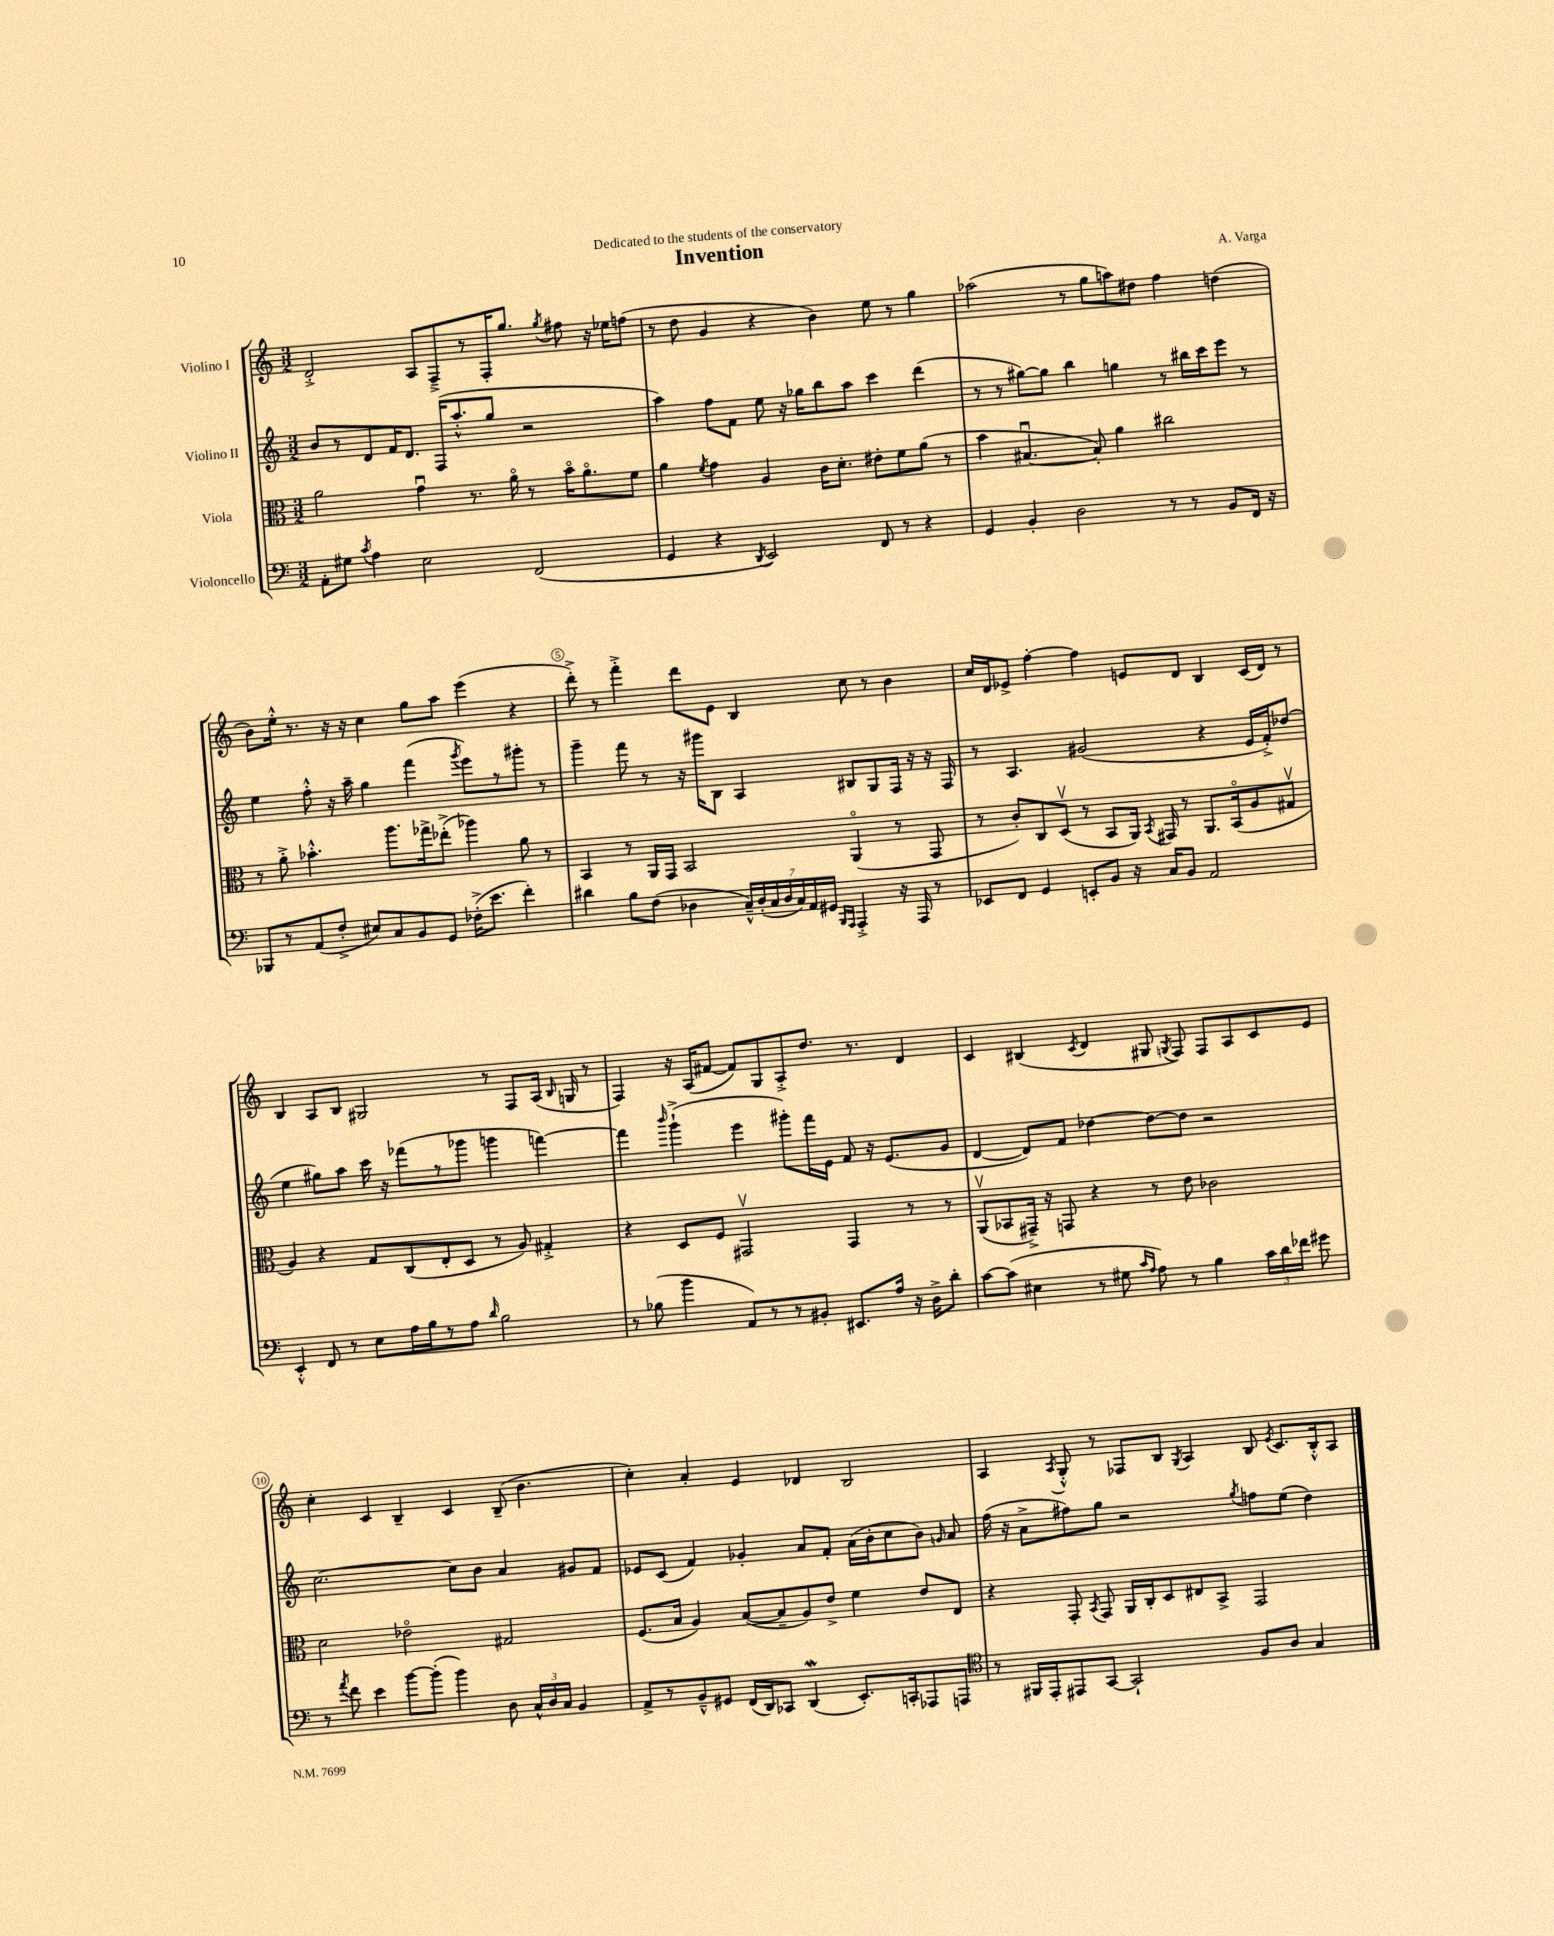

**kern	**kern	**kern	**kern
*staff4	*staff3	*staff2	*staff1
*clefF4	*clefC3	*clefG2	*clefG2
*k[]	*k[]	*k[]	*k[]
*M3/2	*M3/2	*M3/2	*M3/2
8AA'	2a	8b	2d'^
8G#	.	8r	.
8qc	.	.	.
4A	.	8d	.
.	.	16f	.
.	.	8.d	.
2E	4gu	.	8A
.	.	(16F	8F~^
.	.	8.aa'^^	.
.	8.r	.	8r
.	.	8gg	16F'
.	16ao	.	8.gg
(2FF	8r	2r	.
.	.	.	8qgg
.	16bo	.	8ff#
.	8.ao	.	.
.	.	.	16r
.	.	.	16ee-
.	8f	.	(8ff
=	=	=	=
4GG	4a	4aa)	8r
.	.	.	8dd
.	8qf	.	.
4r	4g	8ff	4g
.	.	8f	.
8qDD	.	.	.
2EE)	4A	8ee	4r
.	.	16r	.
.	.	16gg-	.
.	16c	8bb	4b)
.	8.d'	.	.
.	.	8aa	.
8FF	8e#'	4ccc	8ee
8r	8f	.	8r
4r	(8a	(4ddd	4gg
.	8r	.	.
=	=	=	=
4GG	4b	8r	(2aa-
.	.	8r	.
4BB'	[4.B#u	[8gg#)	.
.	.	8gg#]	.
2D	.	4bb	8r
.	8B#'])	.	8gg
.	4a	4gg	8aa)
.	.	.	8dd#
8r	2cc#	8r	4ff
8r	.	16bb#	.
.	.	16ccc	.
8BB	.	8eee	(4dd
16FF	.	8r	.
16r	.	.	.
=	=	=	=
8BBB-	8r	4ee	8b)
8r	8a'^	.	16ee'^^
.	.	.	8.r
(8AA	4.b-'^^	8ff'^^	.
8F'^	.	16r	16r
.	.	16aa~	16r
8E#)	.	4gg	4cc
8C	8.aa	.	.
8BB	.	(4fff	8gg
.	16gg-^	.	.
8GG	(8ee-'^	.	8aa
.	.	8qggg	.
(16F-'^	4aa-)	8eee)	(4eee
8.e	.	.	.
.	.	8r	.
4f')	8a	8ggg#'	4r
.	8r	8r	.
=	=	=	=
4d#	4BB	4ggg~	8ddd'^)
.	.	.	8r
8B	8r	8fff	4fff'^
(8F	16AA	8r	.
.	16GG	.	.
4D-	2BB	16r	8ddd
.	.	16ggg#	.
.	.	8B	8e
28C~^^)	.	4A	4B
(28D-'	.	.	.
28C	.	.	.
28D-	.	.	.
28C)	.	.	.
28AA	.	.	.
28GG#	.	.	.
16qqBBB	.	.	.
16qqAAA	.	.	.
4AAA'^	(4AAo	8B#	8cc
.	.	8G	8r
16r	8r	16F	4b
16AAA	.	16r	.
8r	8GG	16r	.
.	.	16F	.
=	=	=	=
8EE-	8r	8r	16cc
.	.	.	16d
8FF	8c')	4.A	8e-^
4GG	8C	.	[4ff'
.	(8Dv	.	.
8EE'	8r	(2g#	4ff]
8BB	8BB	.	.
16r	16AA)	.	8e
.	8qBB	.	.
16C	16GG#	.	.
8BB	8r	.	8d
2AA	8.AA	4r	4B
.	(16BBo	.	.
.	8A	16e	(16c
.	.	16f'^)	16d)
.	8G#v	(8dd-	8r
=	=	=	=
4EE'^^	4A)	4ee	4B
8FF	4r	8gg#)	8A
8r	.	8aa	8B
8E	8G	16ccc	2G#
.	.	16r	.
16A	(8C	(8fff-	.
16B	.	.	.
8r	8E'	8r	.
8A	8D	8ggg-	.
16qqd	.	.	.
2B	8r	4ggg	8r
.	8A)	.	8F
.	4G#'^	[4fff)	(16A
.	.	.	16qqB
.	.	.	16G
.	.	.	8r
=	=	=	=
8r	4r	4fff]	4F)
(8B-	.	.	.
.	.	16qqbbb	.
4b	8D	(4ggg`^	16r
.	.	.	(16A
.	8F	.	[8f#
8AA)	2GG#v	4eee	8f#])
8r	.	.	8G
8r	.	8ggg#')	8A'^
8BB#'	.	16fff	8.dd
.	.	16e	.
8.EE#	4GG#	8f	.
.	.	.	8.r
.	.	16r	.
16A	.	(8.e	.
16r	8r	.	4d
16D^	.	.	.
8d'	8r	8g	.
=	=	=	=
[8c	(8AAv	[4d	4c
(8c]	8BB-	.	.
4E#	16GG#~^)	8d])	(4B#
.	16r	.	.
.	8GG	8f	.
.	.	.	8qc
8r	4r	[4dd-	4d
8G#	.	.	.
16qqc	.	.	.
16qqA	.	.	.
8A)	8r	8dd-_	8G#
.	.	.	8qG
8r	8e	8dd-]	8F)
4B	2c-	2r	8F
.	.	.	8A
24c	.	.	8c
24d	.	.	.
24f-	.	.	.
8g#	.	.	8e
=	=	=	=
8r	2d	[2.cc	4cc'
8qa	.	.	.
8f	.	.	.
4e	.	.	4c
[8b	2e-o	.	4B~
(8b']	.	.	.
4b)	.	8cc]	4c
.	.	8b	.
8D	2G#	4a	(8B~
24C^^	.	.	4.b
24D	.	.	.
24C	.	.	.
4BB	.	8g#	.
.	.	8f	.
=	=	=	=
8AA^	(8.F	8e-	4cc')
8r	.	(8c	.
.	16B	.	.
8BB~^^	4A)	4f)	4a'
8GG#	.	.	.
(16FF	([8B	4g-'	4e
16DD)	.	.	.
8CC-	8B~]	.	.
(4DD	8A)	8a	4d-
.	8e^	8f'	.
8.EE')	4f	(16a	2B
.	.	16b'	.
.	.	8cc	.
16CC'	.	.	.
8AAA-	8e	8b)	.
.	.	16qqg	.
8AAA	8E	8a	.
=	=	=	=
*clefC4	*	*	*
8r	4r	(16ff	4A
.	.	16r	.
16FF#	.	8a^	.
16EE'	.	.	.
.	.	.	8qA
8EE#	8GG'	8ff#)	8G'^^
.	8qBB	.	.
[8GG	8GG	8gg	8r
2GG`]	16AA	2r	8F-
.	16C'	.	.
.	8D	.	8B
.	.	.	8qG
.	8E#	.	4A
.	8BB^	.	.
.	.	8qgg	.
8F	2GG	8ff	8B
.	.	.	8qe
8A	.	(8ee	8.c
4G	.	4dd)	.
.	.	.	16B'^^
.	.	.	8A
==	==	==	==
*-	*-	*-	*-
